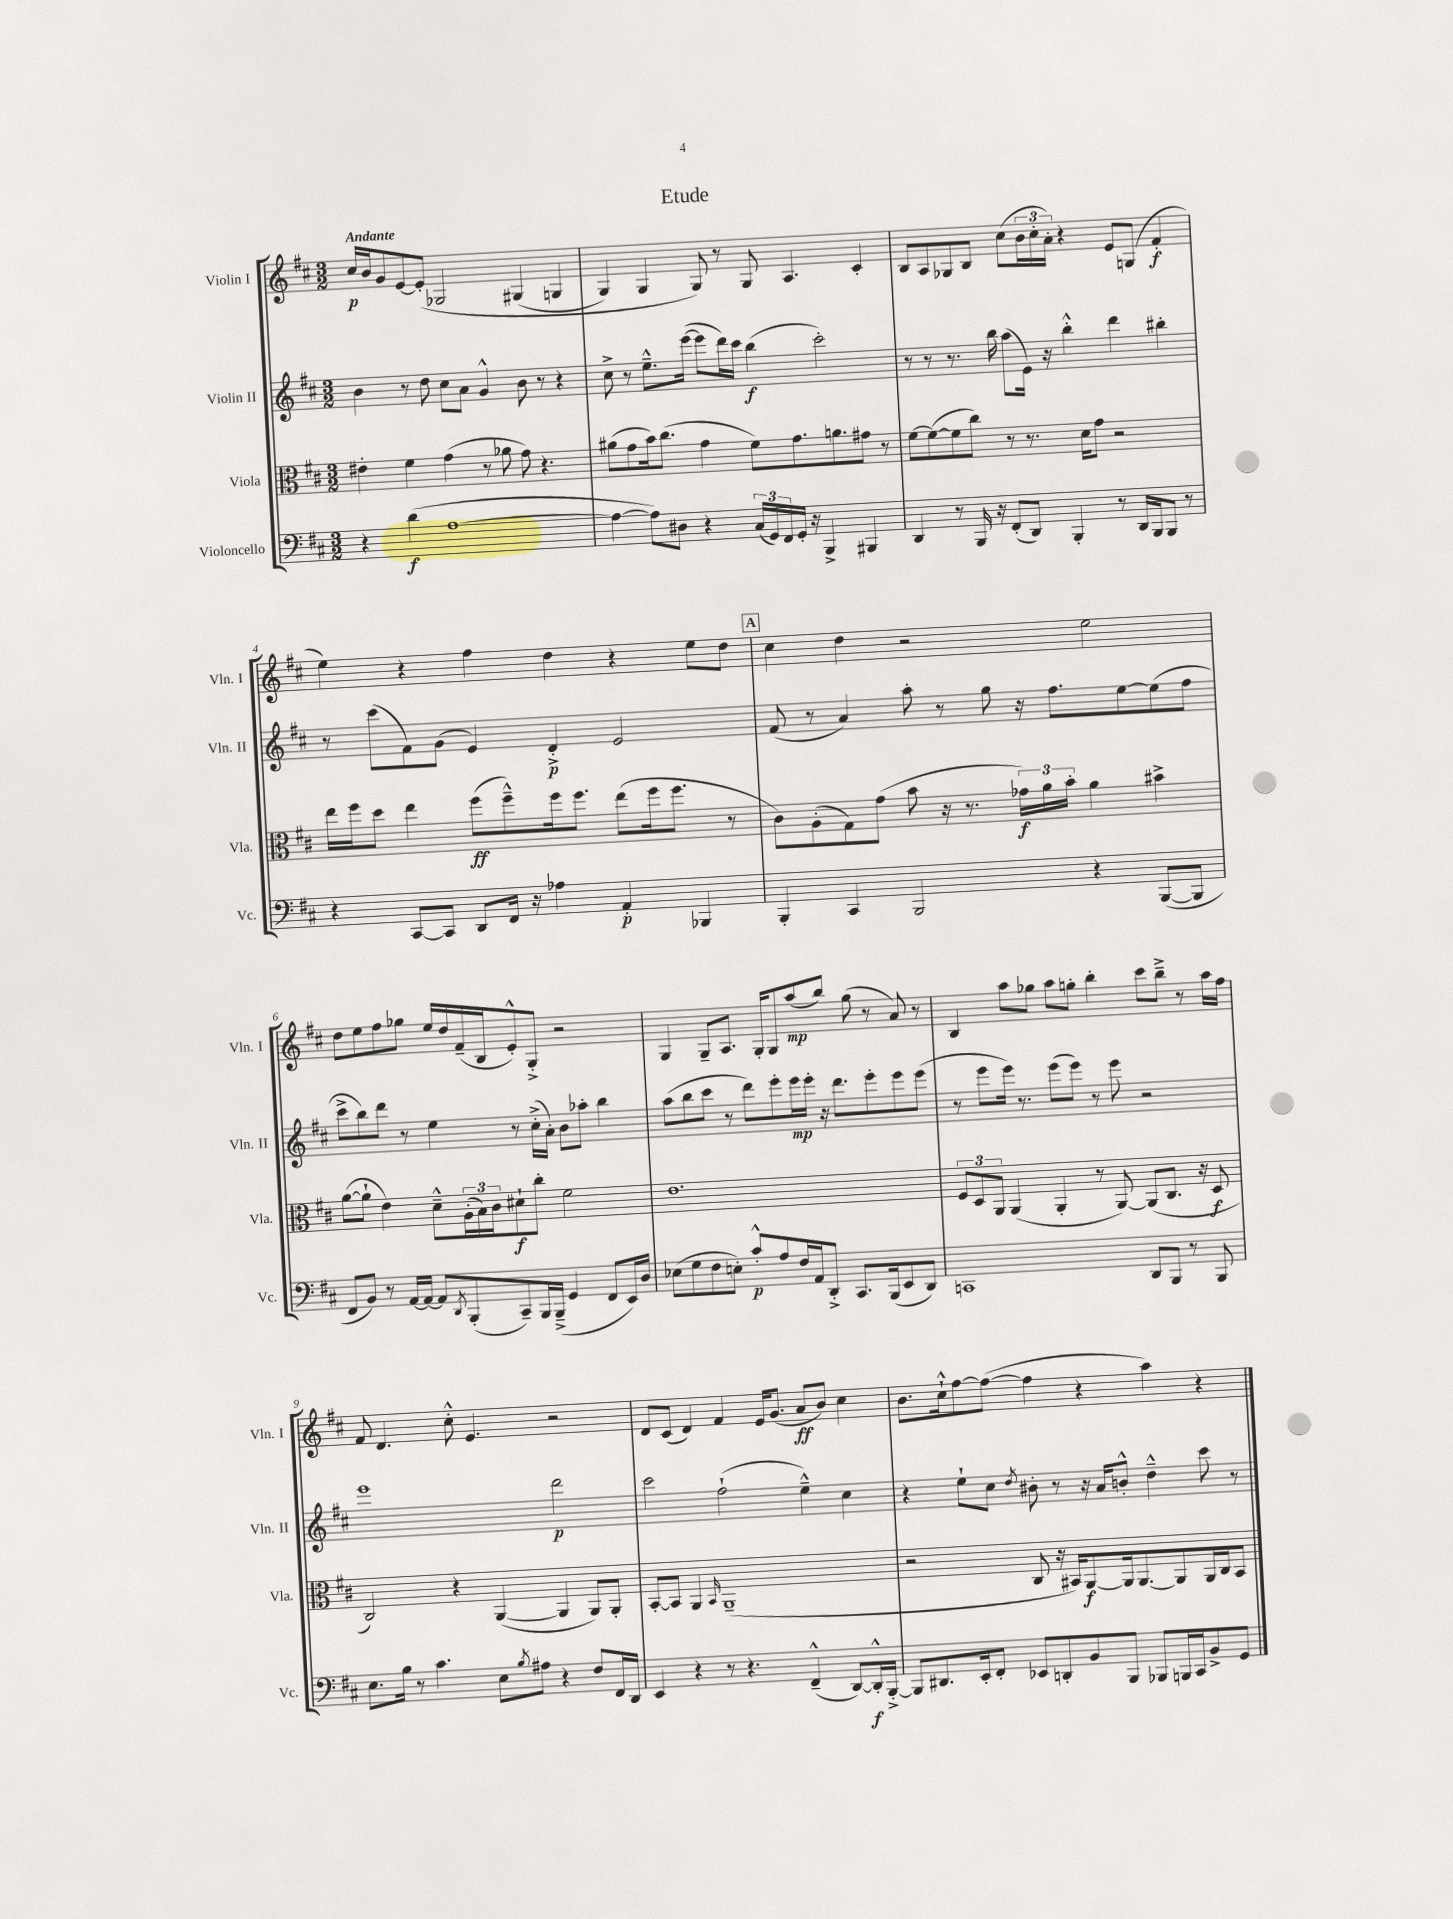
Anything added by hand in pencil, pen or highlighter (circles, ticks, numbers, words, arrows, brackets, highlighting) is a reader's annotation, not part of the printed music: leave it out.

**kern	**dynam	**kern	**dynam	**kern	**dynam	**kern	**dynam
*part4	*part4	*part3	*part3	*part2	*part2	*part1	*part1
*staff4	*staff4	*staff3	*staff3	*staff2	*staff2	*staff1	*staff1
*I"Violoncello	*	*I"Viola	*	*I"Violin II	*	*I"Violin I	*
*I'Vc.	*	*I'Vla.	*	*I'Vln. II	*	*I'Vln. I	*
*clefF4	*	*clefC3	*	*clefG2	*	*clefG2	*
*k[f#c#]	*	*k[f#c#]	*	*k[f#c#]	*	*k[f#c#]	*
*M3/2	*	*M3/2	*	*M3/2	*	*M3/2	*
=1	=1	=1	=1	=1	=1	=1	=1
!	!	!	!	!	!	!LO:TX:a:B:t=Andante	!
4r	.	4e#X'\	.	4b\	.	16cc#/LL	p
.	.	.	.	.	.	16b/J	.
.	.	.	.	.	.	8g/	.
(4d\	f	4f#\	.	8r	.	[8e/	.
.	.	.	.	8dd\	.	(8e'/J]	.
[1A	.	(4g\	.	8cc#\L	.	2G-X/	.
.	.	.	.	8a\J	.	.	.
.	.	8r	.	4g^^/	.	.	.
.	.	8a-X\	.	.	.	.	.
.	.	8g\)	.	8b\	.	(4G#X/	.
.	.	4.r	.	8r	.	.	.
.	.	.	.	4r	.	4Gn/	.
=2	=2	=2	=2	=2	=2	=2	=2
4A\_	.	(8a#X\L	.	8cc#^\	.	4G/)	.
.	.	8g\	.	8r	.	.	.
8A\L])	.	16b\k)	.	8.ee~^^\L	.	4G/	.
.	.	(8.cc#\J	.	.	.	.	.
8D#X\J	.	.	.	.	.	.	.
.	.	.	.	([16eee\Jk	.	.	.
4r	.	4g\	.	8eee\L]	.	8G/)	.
.	.	.	.	16ddd\L)	.	8r	.
.	.	.	.	16ccc#\JJ	.	.	.
(24C#/LL	.	8f#\L)	.	(4bb\	f	8G/	.
24GG/)	.	.	.	.	.	.	.
24FF#/	.	.	.	.	.	.	.
16GG'/JJ	.	8.g\	.	.	.	4.A/	.
16r	.	.	.	.	.	.	.
4BBB^/	.	.	.	2ccc#'\)	.	.	.
.	.	8.an\	.	.	.	.	.
4BBB#X/	.	8g#X\J	.	.	.	4c#'/	.
.	.	8r	.	.	.	.	.
=3	=3	=3	=3	=3	=3	=3	=3
4DD/	.	[8f#\L	.	8r	.	8B/L	.
.	.	(8f#\_	.	8r	.	8A/	.
8r	.	8f#\]	.	8.r	.	8G-X/	.
16BBB/	.	8cc#\J)	.	.	.	8B/J	.
16r	.	.	.	16bb\	.	.	.
(8FF#'/L	.	8r	.	(8aa\L	.	(8cc#\L	.
8DD/J)	.	8.r	.	16e\Jk)	.	24b\L	.
.	.	.	.	.	.	24cc#'\	.
.	.	.	.	16r	.	.	.
.	.	.	.	.	.	24a'\JJ)	.
4BBB'/	.	.	.	4bb'^^\	.	4r	.
.	.	16d\KL	.	.	.	.	.
.	.	8g\J	.	.	.	.	.
8r	.	2r	.	4ddd\	.	8e/L	.
16DD/LL	.	.	.	.	.	(8Gn/J	.
16BBB/J	.	.	.	.	.	.	.
8BBB/J	.	.	.	4bb#X'\	.	4f#'/	f
8r	.	.	.	.	.	.	.
!!LO:LB:g=z
=4	=4	=4	=4	=4	=4	=4	=4
4r	.	16ee\LL	.	8r	.	4ee\)	.
.	.	16ff#\J	.	.	.	.	.
.	.	8dd\J	.	(8ccc#\L	.	.	.
[8CC#/L	.	4ee\	.	8f#\)	.	4r	.
8CC#/J]	.	.	.	(8g\J	.	.	.
8DD/L	.	(8ff#\L	ff	4e/)	.	4ff#\	.
16FF#/Jk	.	8ff#~^^\)	.	.	.	.	.
16r	.	.	.	.	.	.	.
4A-X\	.	16ff#\k	.	4d'^/	p	4dd\	.
.	.	8.ff#\J	.	.	.	.	.
4AA'/	p	(8ee\L	.	2e/	.	4r	.
.	.	16ff#\k	.	.	.	.	.
.	.	8.ff#\J	.	.	.	.	.
4BBB-X/	.	.	.	.	.	8ee\L	.
.	.	8r	.	.	.	8dd\J	.
!!LO:REH:place=s1:t=A
=5	=5	=5	=5	=5	=5	=5	=5
4BBB'/	.	8c#\L)	.	(8f#/	.	4cc#\	.
.	.	(8A'\	.	8r	.	.	.
4CC#/	.	8G\)	.	4a/)	.	4dd\	.
.	.	(8g\J	.	.	.	.	.
2BBB/	.	8b\	.	8aa'\	.	2r	.
.	.	16r	.	8r	.	.	.
.	.	8.r	.	.	.	.	.
.	.	.	.	8gg\	.	.	.
.	.	24g-X\LL)	f	16r	.	.	.
.	.	24a\	.	.	.	.	.
.	.	.	.	8.ff#\L	.	.	.
.	.	24b'\JJ	.	.	.	.	.
4r	.	4a\	.	.	.	2ee\	.
.	.	.	.	[8ee\	.	.	.
([8BBB/L	.	4b#X^\	.	(8ee\]	.	.	.
8BBB/J]	.	.	.	8ff#\J	.	.	.
!!LO:LB:g=z
=6	=6	=6	=6	=6	=6	=6	=6
8FF#/L	.	([8a\L	.	8ccc#^\L	.	8dd\L	.
8BB/J)	.	8a`\J]	.	8bb\)	.	8ee\	.
8r	.	4e\)	.	8ddd\J	.	8ff#\	.
[16AA/LL	.	.	.	8r	.	8gg-X\J	.
16AA/JJ_	.	.	.	.	.	.	.
8AA/L]	.	8d~^^\L	.	4ee\	.	16ee/LL	.
.	.	.	.	.	.	16dd/	.
8qDD/	.	.	.	.	.	.	.
(8BBB'/	.	(24A'\L	.	.	.	(16f#~/	.
.	.	24B\)	.	.	.	.	.
.	.	.	.	.	.	16B/J	.
.	.	24c#\J	.	.	.	.	.
8CC#~/)	.	8d#X`\	f	8r	.	8e'^^/)	.
16BBB/L	.	8cc#'\J	.	(16cc#'^\LL	.	8G'^/J	.
(16BBB~^/JJ	.	.	.	16a'\JJ)	.	.	.
4GG/	.	2f#\	.	8b\L	.	2r	.
.	.	.	.	8aa-X'\J	.	.	.
8FF#/L	.	.	.	4bb\	.	.	.
16EE/L)	.	.	.	.	.	.	.
16D/JJ	.	.	.	.	.	.	.
=7	=7	=7	=7	=7	=7	=7	=7
(8E-X\L	.	1.e	.	(8aa\L	.	4G/	.
8G\	.	.	.	8bb\	.	.	.
8F#\	.	.	.	8ccc#\J	.	8G~/L	.
8En'\J)	.	.	.	8r	.	8.A/J	.
8c#'^^/L	p	.	.	8ddd\L)	.	.	.
.	.	.	.	.	.	16G'/KL	.
8A/	.	.	.	8eee'\	.	8G/	.
16F#/L	.	.	.	16eee\L	mp	(8aa/	mp
16AA/J	.	.	.	16eee'\JJ	.	.	.
8DD'^/J	.	.	.	16r	.	8bb/J)	.
.	.	.	.	8.ddd\L	.	.	.
8.CC#/L	.	.	.	.	.	(8gg\	.
.	.	.	.	8eee'\	.	8r	.
(16BBB/k	.	.	.	.	.	.	.
8EE/	.	.	.	8eee\	.	8a/)	.
8DD/J)	.	.	.	(8eee\J	.	8r	.
=8	=8	=8	=8	=8	=8	=8	=8
1CCn	.	12F#/L	.	8r	.	4B/	.
.	.	12D/	.	.	.	.	.
.	.	.	.	8eee\L	.	.	.
.	.	12AA/J	.	.	.	.	.
.	.	(4AA/	.	16eee\Jk)	.	8aa\L	.
.	.	.	.	8.r	.	.	.
.	.	.	.	.	.	8gg-X\J	.
.	.	4AA'/	.	(8eee\L	.	8aa\L	.
.	.	.	.	8eee\J)	.	8ggn'\J	.
.	.	8r	.	8r	.	4bb'\	.
.	.	[8AA/)	.	8eee\	.	.	.
8DD/L	.	(8AA/L]	.	2r	.	8ccc#\L	.
8BBB/J	.	8.C#/J	.	.	.	8bb~^\J	.
8r	.	.	.	.	.	8r	.
.	.	16r	.	.	.	.	.
8BBB/	.	8D/	f	.	.	16aa\LL	.
.	.	.	.	.	.	16ff#\JJ	.
!!LO:LB:g=z
=9	=9	=9	=9	=9	=9	=9	=9
8.E\L	.	2C#/)	.	1eee	.	8f#/	.
.	.	.	.	.	.	4.d/	.
16B\Jk	.	.	.	.	.	.	.
8r	.	.	.	.	.	.	.
4.c#\	.	.	.	.	.	.	.
.	.	4r	.	.	.	8cc#'^^\	.
.	.	.	.	.	.	4.e/	.
8E\L	.	([4AA/	.	.	.	.	.
8qB/	.	.	.	.	.	.	.
8A#X\J	.	.	.	.	.	.	.
4r	.	4AA/]	.	2ddd\	p	2r	.
8F#/L	.	8AA/L)	.	.	.	.	.
16FF#/L	.	8AA'/J	.	.	.	.	.
16DD/JJ	.	.	.	.	.	.	.
=10	=10	=10	=10	=10	=10	=10	=10
4EE/	.	[8BB'/L	.	2ccc#\	.	8d/L	.
.	.	8BB/J]	.	.	.	(8c#/J	.
4r	.	4AA/	.	.	.	4d/)	.
.	.	16qqBB/	.	.	.	.	.
8r	.	(1AA~	.	(2ff#`\	.	4f#/	.
4.r	.	.	.	.	.	.	.
.	.	.	.	.	.	16e/KL	.
.	.	.	.	.	.	(8.g/J	.
(4FF#~^^/	.	.	.	4ee~^^\)	.	8a/L	ff
.	.	.	.	.	.	8b/J)	.
[8DD/L)	.	.	.	4cc#\	.	4cc#\	.
16DD'^^/L]	f	.	.	.	.	.	.
[16BBB'^/JJ	.	.	.	.	.	.	.
=11	=11	=11	=11	=11	=11	=11	=11
8BBB/L]	.	2r	.	4r	.	8.b\L	.
8.DD#X/	.	.	.	.	.	.	.
.	.	.	.	.	.	16cc#`^^\k	.
.	.	.	.	8ee`\L	.	[8ff#\	.
16EE'/k	.	.	.	.	.	.	.
8FF#'/J	.	.	.	8cc#\J	.	(8ff#\J_	.
.	.	.	.	8qdd/	.	.	.
8EE-X/L	.	8C#/	.	8b#X'\	.	4ff#\]	.
8DDn'/	.	16r	.	8r	.	.	.
.	.	16BB#X/KL)	.	.	.	.	.
8BB/	.	[8AA/	f	16r	.	4r	.
.	.	.	.	16a/KL	.	.	.
8BBB/J	.	16AA/k]	.	8bn'^^/J	.	.	.
.	.	[8.AA/	.	.	.	.	.
8BBB-X/L	.	.	.	4dd~^^\	.	4aa\)	.
16BBBn/L	.	8AA/]	.	.	.	.	.
16CC#/J	.	.	.	.	.	.	.
8BB^/	.	16AA/L	.	8ccc#\	.	4r	.
.	.	16C#/J	.	.	.	.	.
8GG/J	.	8BB#/J	.	8r	.	.	.
==	==	==	==	==	==	==	==
*-	*-	*-	*-	*-	*-	*-	*-
